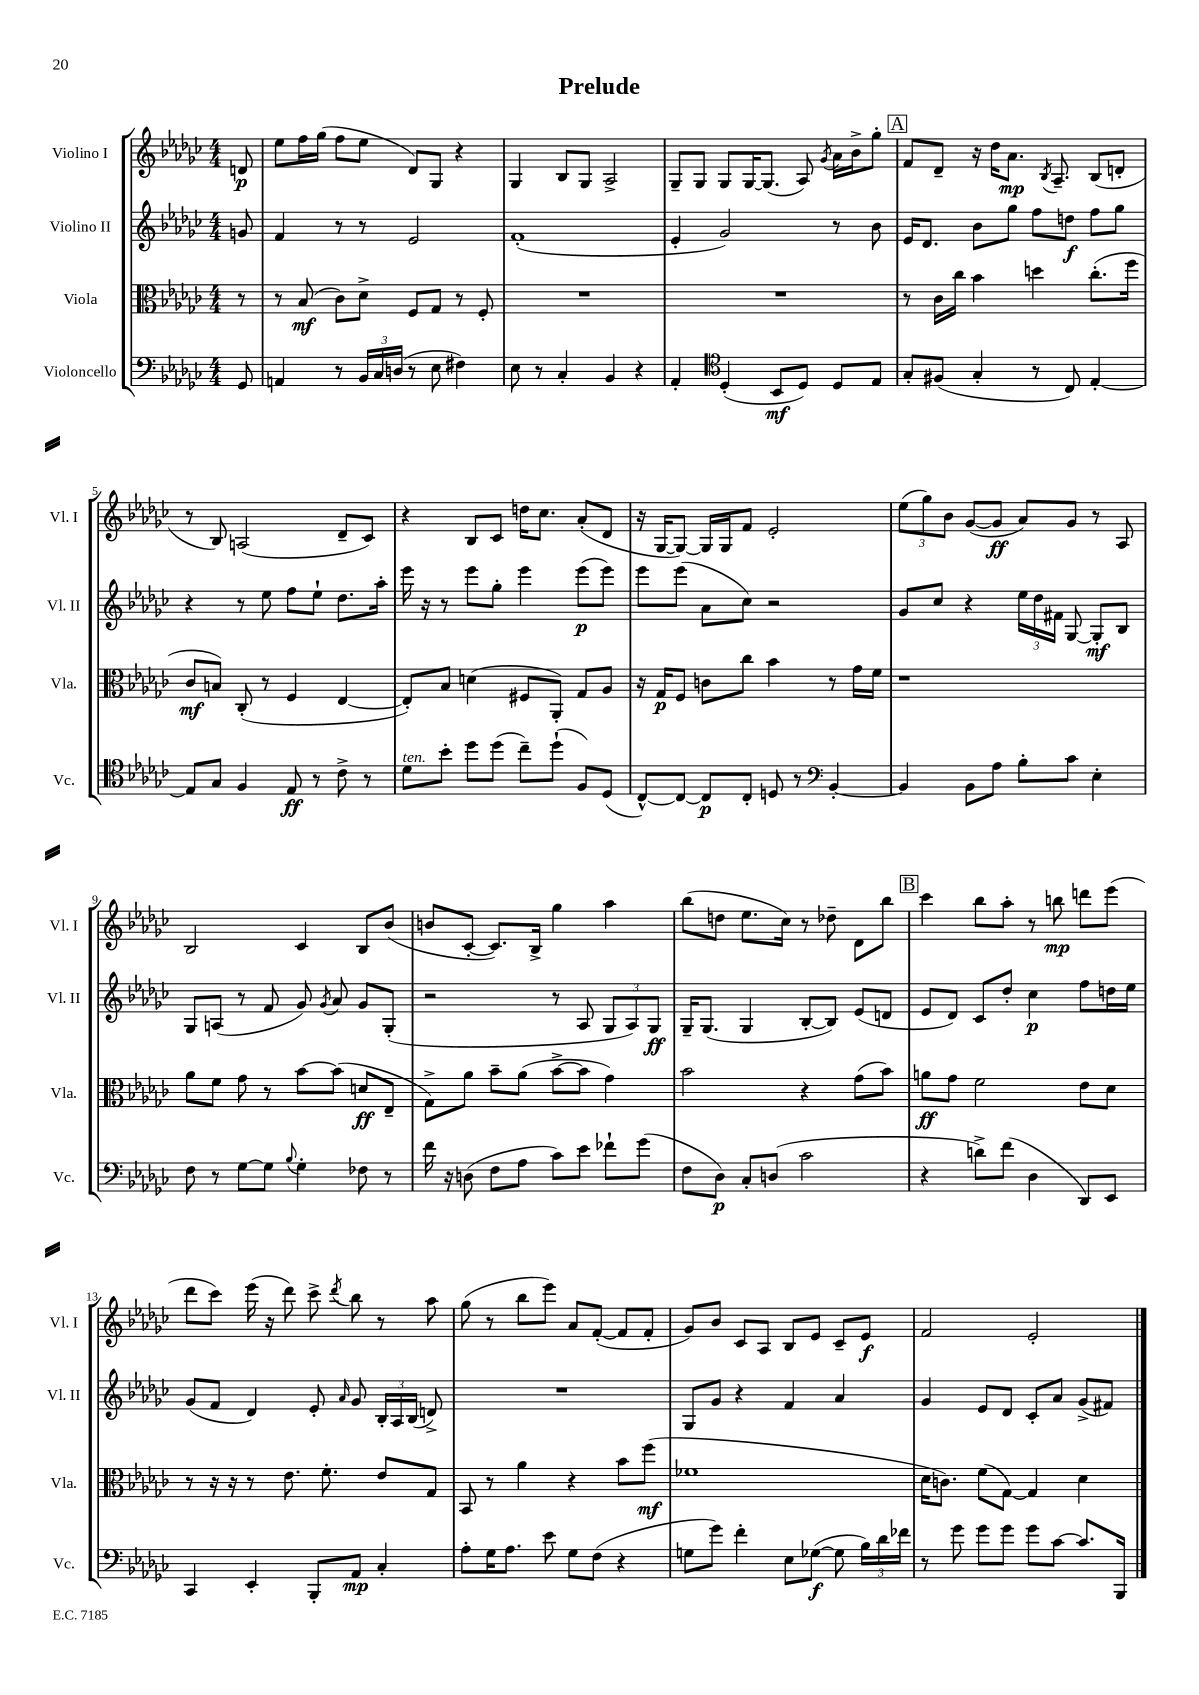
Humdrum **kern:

**kern	**dynam	**kern	**dynam	**kern	**dynam	**kern	**dynam
*part4	*part4	*part3	*part3	*part2	*part2	*part1	*part1
*staff4	*staff4	*staff3	*staff3	*staff2	*staff2	*staff1	*staff1
*I"Violoncello	*	*I"Viola	*	*I"Violino II	*	*I"Violino I	*
*I'Vc.	*	*I'Vla.	*	*I'Vl. II	*	*I'Vl. I	*
*clefF4	*	*clefC3	*	*clefG2	*	*clefG2	*
*k[b-e-a-d-g-c-]	*	*k[b-e-a-d-g-c-]	*	*k[b-e-a-d-g-c-]	*	*k[b-e-a-d-g-c-]	*
*M4/4	*	*M4/4	*	*M4/4	*	*M4/4	*
=	=	=	=	=	=	=	=
8GG-/	.	8r	.	8gn/	.	8dn/	p
=1	=1	=1	=1	=1	=1	=1	=1
4AAn/	.	8r	.	4f/	.	8ee-\L	.
.	.	(8B-/	mf	.	.	16ff\L	.
.	.	.	.	.	.	(16gg-\JJ	.
8r	.	8c-\L)	.	8r	.	8ff\L	.
24BB-/LL	.	8d-^\J	.	8r	.	8ee-\J	.
24C-/	.	.	.	.	.	.	.
(24Dn/JJ	.	.	.	.	.	.	.
8r	.	8F/L	.	2e-/	.	8d-/L)	.
8E-\	.	8G-/J	.	.	.	8G-/J	.
4F#X\)	.	8r	.	.	.	4r	.
.	.	8F'/	.	.	.	.	.
=2	=2	=2	=2	=2	=2	=2	=2
8E-\	.	1r	.	(1f'	.	4G-/	.
8r	.	.	.	.	.	.	.
4C-'/	.	.	.	.	.	8B-/L	.
.	.	.	.	.	.	8G-/J	.
4BB-/	.	.	.	.	.	2A-^/	.
4r	.	.	.	.	.	.	.
=3	=3	=3	=3	=3	=3	=3	=3
4AA-'/	.	1r	.	4e-'/	.	8G-~/L	.
.	.	.	.	.	.	8G-/J	.
*clefC4	*	*	*	*	*	*	*
(4D-'/	.	.	.	2g-/)	.	8G-/L	.
.	.	.	.	.	.	[16G-/K	.
.	.	.	.	.	.	(8.G-/J]	.
8BB-/L	mf	.	.	.	.	.	.
8D-/J)	.	.	.	.	.	8A-/)	.
.	.	.	.	.	.	8qg-/	.
8D-/L	.	.	.	8r	.	16a-\LL	.
.	.	.	.	.	.	16b-^\J	.
8E-/J	.	.	.	8b-\	.	8gg-'\J	.
!!LO:REH:place=s1:t=A
=4	=4	=4	=4	=4	=4	=4	=4
8G-'/L	.	8r	.	16e-/KL	.	8f/L	.
.	.	.	.	8.d-/J	.	.	.
(8F#X/J	.	16c-\LL	.	.	.	8d-~/J	.
.	.	16cc-\JJ	.	.	.	.	.
4G-'/	.	4b-\	.	8b-\L	.	16r	.
.	.	.	.	.	.	16dd-\KL	.
.	.	.	.	8gg-\J	.	8.a-\J	mp
8r	.	4ddn\	.	8ff\L	.	.	.
.	.	.	.	.	.	8qB-/	.
.	.	.	.	.	.	8.A-~/	.
8C-/)	.	.	.	8ddn\J	f	.	.
[4E-'/	.	(8.cc-'\L	.	8ff\L	.	(8B-/L	.
.	.	.	.	8gg-\J	.	8dn'/J	.
.	.	16ff\Jk	.	.	.	.	.
!!LO:LB:g=z
=5	=5	=5	=5	=5	=5	=5	=5
8E-/L]	.	8c-/L	mf	4r	.	8r	.
8G-/J	.	8Bn/J)	.	.	.	8B-/)	.
4F/	.	(8C-'/	.	8r	.	(2An/	.
.	.	8r	.	8ee-\	.	.	.
8E-/	ff	4F/	.	8ff\L	.	.	.
8r	.	.	.	8ee-`\J	.	.	.
8c-^\	.	[4E-/	.	8.dd-\L	.	8d-~/L	.
8r	.	.	.	.	.	8c-/J)	.
.	.	.	.	16aa-'\Jk	.	.	.
=6	=6	=6	=6	=6	=6	=6	=6
!LO:TX:a:i:t=ten.	!	!	!	!	!	!	!
8d-\L	.	8E-'/L])	.	16eee-\	.	4r	.
.	.	.	.	16r	.	.	.
8b-'\J	.	8B-/J	.	8r	.	.	.
8dd-\L	.	(4dn\	.	8eee-\L	.	8B-/L	.
(8dd-\J	.	.	.	8gg-'\J	.	8c-/J	.
8cc-~\L)	.	8F#X/L	.	4eee-\	.	16ddn\KL	.
.	.	.	.	.	.	8.cc-\J	.
(8dd-`\J	.	8AA-'/J)	.	.	.	.	.
8F/L)	.	8G-/L	.	(8eee-\L	p	(8a-'/L	.
(8D-/J	.	8A-/J	.	8eee-\J)	.	8d-/J	.
=7	=7	=7	=7	=7	=7	=7	=7
[8C-^^/L)	.	16r	.	8eee-\L	.	16r	.
.	.	16G-/KL	p	.	.	[16G-/KL	.
8C-/J_	.	8F/J	.	(8eee-\J	.	8G-/J_)	.
8C-/L]	p	8cn\L	.	8a-\L	.	16G-/LL]	.
.	.	.	.	.	.	16G-/J	.
8C-'/J	.	8cc-\J	.	8cc-\J)	.	8f/J	.
8Dn/	.	4b-\	.	2r	.	2e-'/	.
8r	.	.	.	.	.	.	.
*clefF4	*	*	*	*	*	*	*
[4BB-'/	.	8r	.	.	.	.	.
.	.	16g-\LL	.	.	.	.	.
.	.	16f\JJ	.	.	.	.	.
=8	=8	=8	=8	=8	=8	=8	=8
4BB-/]	.	1r	.	8g-/L	.	(12ee-\L	.
.	.	.	.	.	.	12gg-\)	.
.	.	.	.	8cc-/J	.	.	.
.	.	.	.	.	.	12b-\J	.
8BB-\L	.	.	.	4r	.	([8g-/L	.
8A-\J	.	.	.	.	.	8g-/J]	ff
8B-'\L	.	.	.	24ee-\LL	.	8a-/L)	.
.	.	.	.	24dd-\	.	.	.
.	.	.	.	24f#X\JJ	.	.	.
8c-\J	.	.	.	[8G-/	.	8g-/J	.
4E-'\	.	.	.	8G-'/L]	mf	8r	.
.	.	.	.	8B-/J	.	8A-/	.
!!LO:LB:g=z
=9	=9	=9	=9	=9	=9	=9	=9
8F\	.	8a-\L	.	8G-/L	.	2B-/	.
8r	.	8f\J	.	(8An/J	.	.	.
[8G-\L	.	8g-\	.	8r	.	.	.
8G-\J]	.	8r	.	8f/	.	.	.
8qqB-/	.	.	.	.	.	.	.
4G-'\	.	[8b-\L	.	8g-/)	.	4c-/	.
.	.	.	.	8qg-/	.	.	.
.	.	(8b-\J]	.	8a-/	.	.	.
8F-X\	.	8dn/L	ff	8g-/L	.	8B-/L	.
8r	.	8E-~/J	.	(8G-'/J	.	(8b-/J	.
=10	=10	=10	=10	=10	=10	=10	=10
16f\	.	8G-^\L)	.	2r	.	8bn/L	.
16r	.	.	.	.	.	.	.
(8Dn\	.	8a-\J	.	.	.	[8c-'/J	.
8F\L	.	8b-~\L	.	.	.	8.c-/L])	.
8A-\J	.	(8a-\J	.	.	.	.	.
.	.	.	.	.	.	16B-^/Jk	.
8c-\L)	.	[8b-^\L	.	8r	.	4gg-\	.
8e-\J	.	8b-\J]	.	8A-/	.	.	.
8f-X`\L	.	4g-\)	.	12G-/L	.	4aa-\	.
.	.	.	.	12A-/)	.	.	.
(8g-\J	.	.	.	.	.	.	.
.	.	.	.	12G-/J	ff	.	.
=11	=11	=11	=11	=11	=11	=11	=11
8F\L	.	2b-\	.	16G-~/KL	.	(8bb-\L	.
.	.	.	.	(8.G-/J	.	.	.
8D-\J)	p	.	.	.	.	8ddn\J	.
8C-'/L	.	.	.	4G-/	.	8.ee-\L	.
(8Dn/J	.	.	.	.	.	.	.
.	.	.	.	.	.	16cc-\Jk)	.
2c-\	.	4r	.	[8B-'/L	.	8r	.
.	.	.	.	8B-/J])	.	8dd-X~\	.
.	.	(8g-\L	.	(8e-/L	.	8d-\L	.
.	.	8b-\J)	.	8dn/J	.	8bb-\J	.
!!LO:REH:place=s1:t=B
=12	=12	=12	=12	=12	=12	=12	=12
4r	.	8an\L	ff	8e-/L	.	4ccc-\	.
.	.	8g-\J	.	8d-/J)	.	.	.
8dn^\L)	.	2f\	.	8c-/L	.	8bb-\L	.
(8f\J	.	.	.	8dd-'/J	.	8aa-'\J	.
4D-\	.	.	.	4cc-\	p	8r	.
.	.	.	.	.	.	8bbn\	mp
8DD-/L)	.	8e-\L	.	8ff\L	.	8dddn\L	.
8EE-/J	.	8d-\J	.	16ddn\L	.	(8eee-\J	.
.	.	.	.	16ee-\JJ	.	.	.
!!LO:LB:g=z
=13	=13	=13	=13	=13	=13	=13	=13
4CC-/	.	8r	.	(8g-/L	.	8ddd-\L	.
.	.	16r	.	8f/J	.	8ccc-\J)	.
.	.	16r	.	.	.	.	.
4EE-'/	.	8r	.	4d-/)	.	(16eee-\	.
.	.	.	.	.	.	16r	.
.	.	8.e-\	.	.	.	8ddd-\)	.
8BBB-'/L	.	.	.	8e-'/	.	8ccc-^\	.
.	.	8.f'\	.	.	.	.	.
.	.	.	.	16qqa-/	.	8qddd-/	.
8AA-/J	mp	.	.	8g-/	.	8bb-\	.
4C-'/	.	8e-/L	.	24B-'/LL	.	8r	.
.	.	.	.	24A-/	.	.	.
.	.	.	.	(24B-/JJ	.	.	.
.	.	8G-/J	.	8dn^/)	.	8aa-\	.
=14	=14	=14	=14	=14	=14	=14	=14
8A-'\L	.	8BB-/	.	1r	.	(8gg-\	.
16G-\K	.	8r	.	.	.	8r	.
8.A-\J	.	.	.	.	.	.	.
.	.	4a-\	.	.	.	8bb-\L	.
8e-\	.	.	.	.	.	8eee-\J)	.
8G-\L	.	4r	.	.	.	8a-/L	.
(8F\J	.	.	.	.	.	([8f'/J	.
4r	.	8b-\L	.	.	.	8f/L]	.
.	.	(8ff\J	mf	.	.	8f'/J	.
=15	=15	=15	=15	=15	=15	=15	=15
8Gn\L	.	1f-X	.	8G-/L	.	8g-/L)	.
8g-\J)	.	.	.	8g-/J	.	8b-/J	.
4f'\	.	.	.	4r	.	8c-/L	.
.	.	.	.	.	.	8A-/J	.
8E-\L	.	.	.	4f/	.	8B-/L	.
([8G-X\J	f	.	.	.	.	8e-/J	.
8G-\]	.	.	.	4a-/	.	8c-~/L	.
24B-\LL)	.	.	.	.	.	8e-/J	f
24d-\	.	.	.	.	.	.	.
24f-X\JJ	.	.	.	.	.	.	.
=16	=16	=16	=16	=16	=16	=16	=16
8r	.	16d-\KL	.	4g-/	.	2f/	.
.	.	8.cn\J)	.	.	.	.	.
8g-\	.	.	.	.	.	.	.
8g-\L	.	(8f\L	.	8e-/L	.	.	.
8g-\J	.	[8G-\J)	.	8d-/J	.	.	.
8g-\L	.	4G-/]	.	8c-'/L	.	2e-'/	.
[8c-\J	.	.	.	8a-/J	.	.	.
8.c-/L]	.	4d-\	.	(8g-^/L	.	.	.
.	.	.	.	8f#X/J)	.	.	.
16BBB-/Jk	.	.	.	.	.	.	.
==	==	==	==	==	==	==	==
*-	*-	*-	*-	*-	*-	*-	*-
